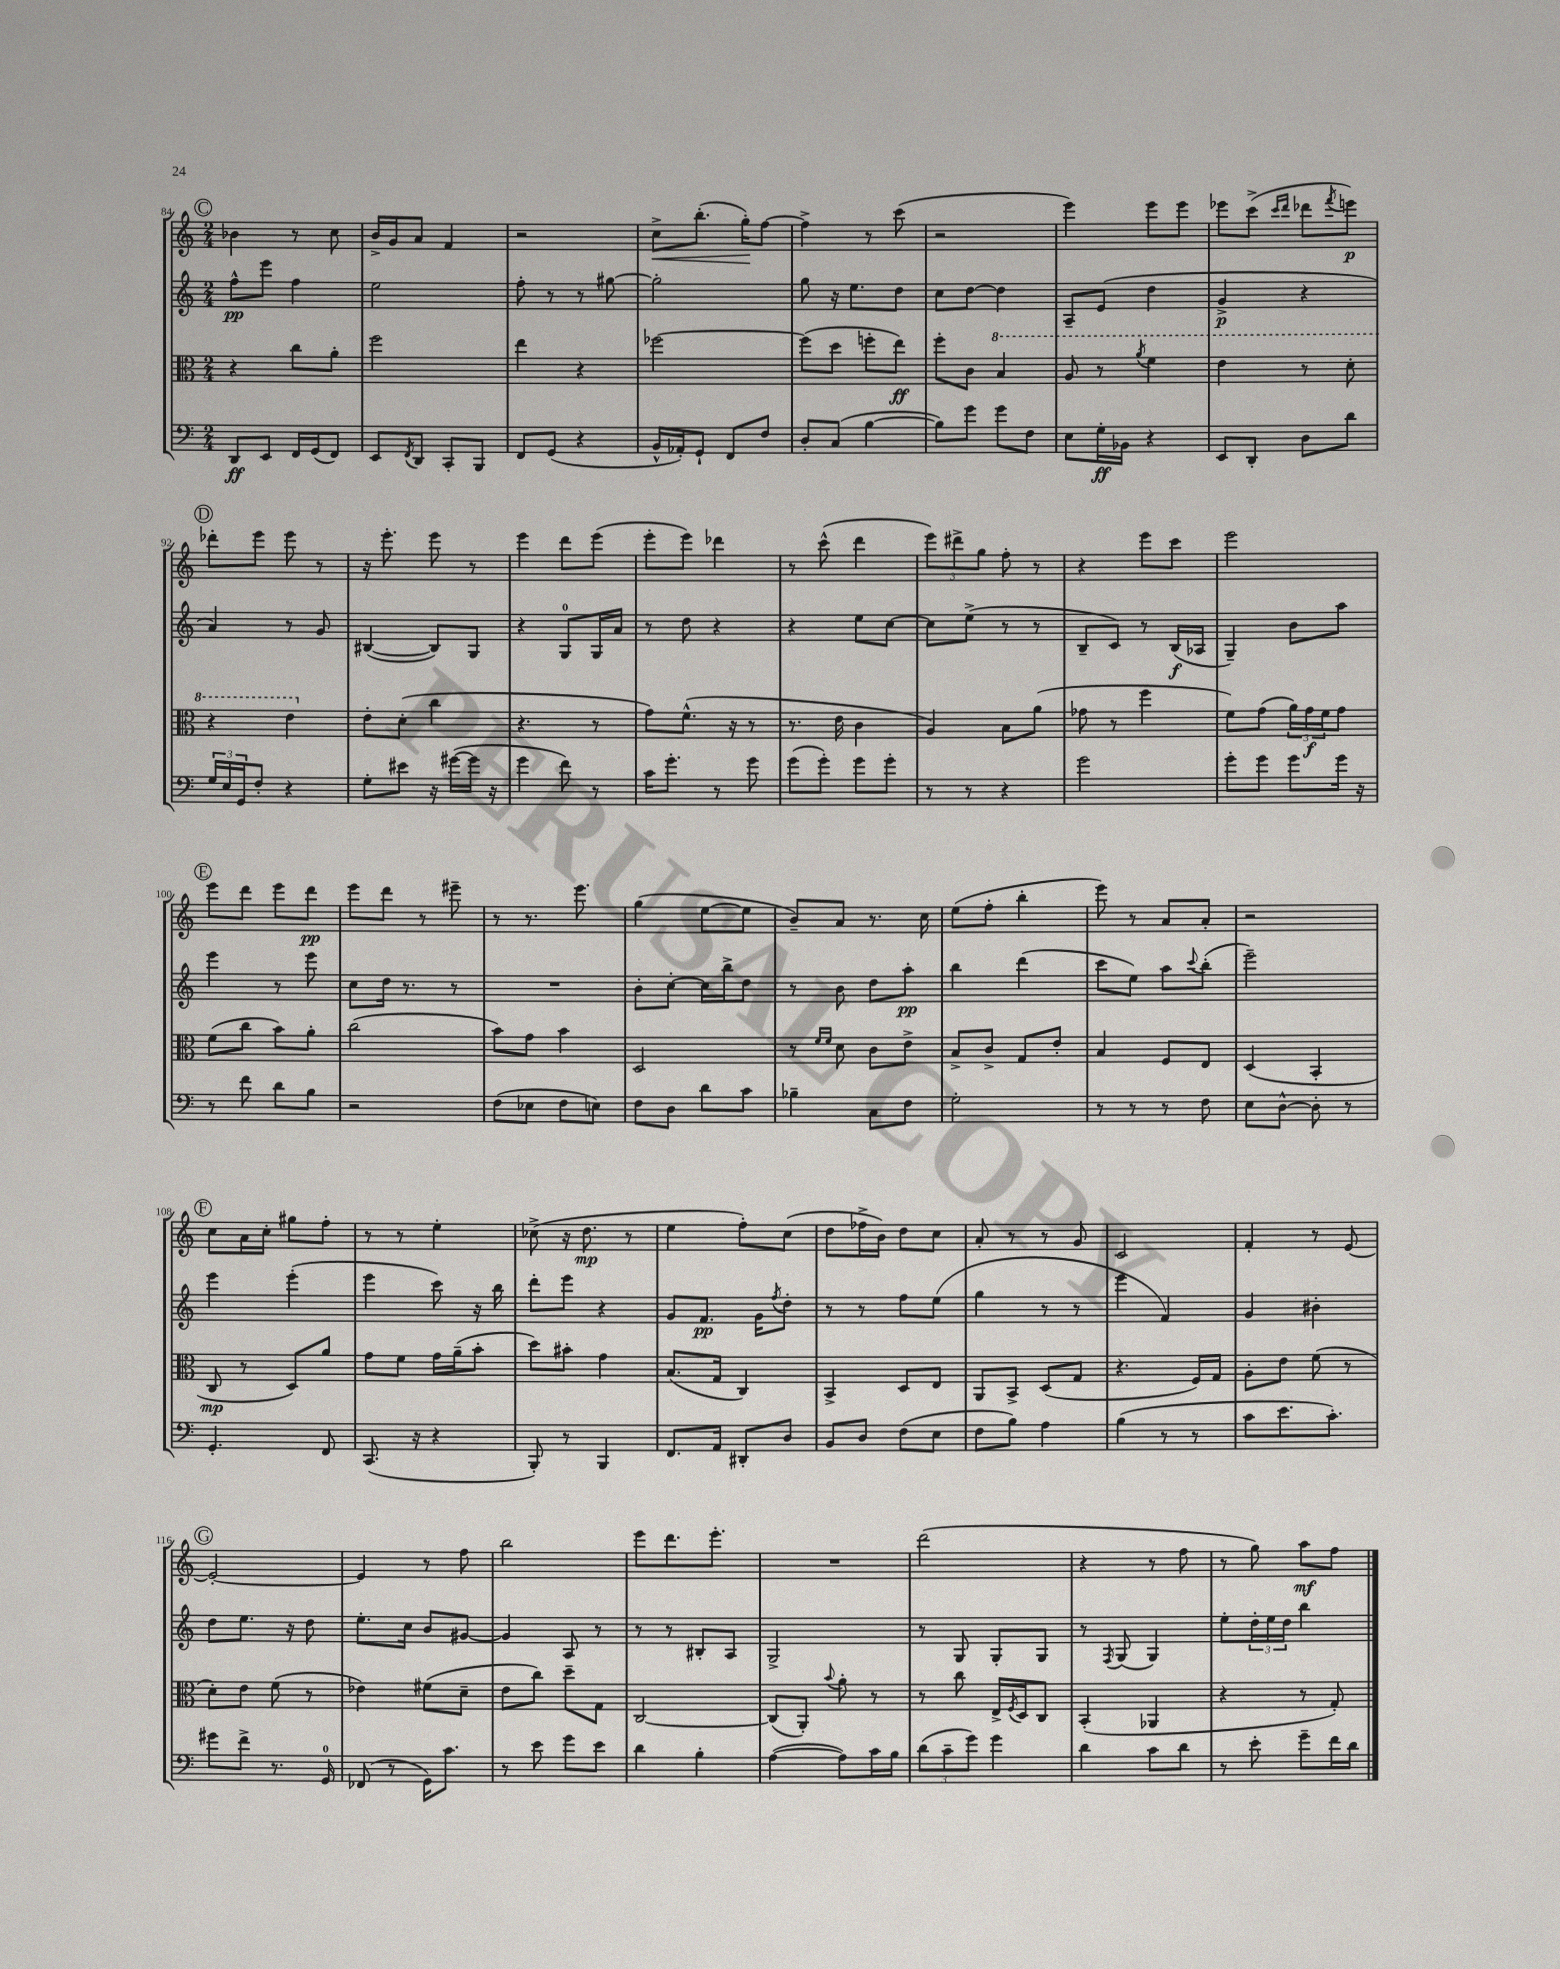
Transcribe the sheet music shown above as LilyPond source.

<<
\new StaffGroup <<
\new Staff = "s0" {
    \clef treble \key c \major \numericTimeSignature \time 2/4
    \mark \markup { \circle "C" } bes'4 r8 c''8 |
    b'16-> g'16 a'8 f'4 |
    r2 |
    c''8->\< b''8.-.( g''16-.\!) f''8~ |
    f''4-> r8 c'''8( |
    r2 |
    e'''4) e'''8 e'''8 |
    ees'''8 c'''8->( \grace { c'''16 d'''16 } des'''8 \acciaccatura { f'''8 } e'''8\p) |
    \mark \markup { \circle "D" } des'''8-. e'''8 e'''8 r8 |
    r16 e'''8.-. e'''8 r8 |
    e'''4 d'''8 e'''8( |
    e'''8-. e'''8) des'''4 |
    r8 c'''8-^( d'''4 |
    \tuplet 3/2 { e'''8) dis'''8-> g''8 } f''8-. r8 |
    r4 e'''8 c'''8 |
    e'''2 |
    \mark \markup { \circle "E" } e'''8 d'''8 e'''8 d'''8\pp |
    e'''8 d'''8 r8 eis'''8-- |
    r8 r8. e'''8. |
    g''4( e''8~ e''8 |
    b'8--) a'8 r8. c''16 |
    e''8( f''8-. b''4-. |
    e'''8) r8 a'8 a'8-. |
    r2 |
    \mark \markup { \circle "F" } c''8 a'16 c''16-. gis''8 f''8-. |
    r8 r8 e''4-. |
    ces''8->( r16 d''8.\mp r8 |
    e''4 f''8-.) c''8( |
    d''8 fes''16-> b'16) d''8 c''8 |
    a'8-. r8 r8 g'8 |
    c'2 |
    f'4-. r8 e'8~ |
    \mark \markup { \circle "G" } e'2~-. |
    e'4 r8 f''8 |
    b''2 |
    e'''8 d'''8. e'''8.-. |
    R2 |
    d'''2( |
    r4 r8 f''8 |
    r8 g''8) a''8\mf f''8 \bar "|." |
}
\new Staff = "s1" {
    \clef treble \key c \major \numericTimeSignature \time 2/4
    \mark \markup { \circle "C" } f''8-^\pp e'''8 f''4 |
    e''2 |
    f''8-. r8 r8 gis''8~ |
    gis''2-. |
    g''8 r16 e''8. d''8 |
    c''8 d''8~ d''4 |
    a8-- e'8( d''4 |
    g'4->\p r4 |
    \mark \markup { \circle "D" } a'4) r8 g'8 |
    bis4~( bis8) g8 |
    r4 g8-0 g16 a'16 |
    r8 d''8 r4 |
    r4 e''8 c''8~ |
    c''8 e''8->( r8 r8 |
    b8-- c'8) r8 b16\f( aes16 |
    g4--) b'8 a''8 |
    \mark \markup { \circle "E" } e'''4 r8 e'''8 |
    c''8 d''16 r8. r8 |
    R2 |
    b'8-. c''8~-. c''16 b''16-> d''8 |
    r8 b'8 d''8 a''8-.\pp |
    b''4 d'''4( |
    c'''8 e''8) a''8 \appoggiatura { c'''8 } b''8-.( |
    e'''2--) |
    \mark \markup { \circle "F" } e'''4 e'''4-.( |
    e'''4 c'''8) r16 b''16 |
    d'''8-. e'''8 r4 |
    g'8 f'8.\pp g'16 \acciaccatura { f''8 } d''8-. |
    r8 r8 f''8 e''8( |
    g''4 r8 r8 |
    e'''4 f'4) |
    g'4 bis'4-. |
    \mark \markup { \circle "G" } d''8 e''8. r16 d''8 |
    e''8.-. c''16 b'8 gis'8~ |
    gis'4 a8 r8 |
    r8 r8 bis8-. a8 |
    g2-> |
    r8 g8 g8-. g8 |
    r8 \acciaccatura { f8 } g8( g4) |
    e''8-. \tuplet 3/2 { d''16-. e''16 d''16 } b''4 \bar "|." |
}
\new Staff = "s2" {
    \clef alto \key c \major \numericTimeSignature \time 2/4
    \mark \markup { \circle "C" } r4 c''8 a'8-. |
    f''2 |
    e''4 r4 |
    fes''2~ |
    fes''8( d''8 f''8-. e''8\ff) |
    f''8-. c'8 \ottava #1 b'4 |
    a'8 r8 \acciaccatura { a''8 } f''4 |
    e''4 r8 d''8-. |
    \mark \markup { \circle "D" } r4 e''4 \ottava #0 |
    e'8-. d'8-.( c''4 |
    r4. r8 |
    g'8) f'8.-^( r16 r8 |
    r8. e'16 c'4 |
    a4) b8 a'8( |
    ges'8 r8 f''4 |
    f'8) g'8( \tuplet 3/2 { a'16) g'16\f f'16 } g'8 |
    \mark \markup { \circle "E" } f'8( c''8 b'8) a'8-. |
    c''2( |
    b'8) g'8 b'4 |
    d2 |
    r8 \grace { f'16 f'16 } d'8 c'8 e'8-> |
    b8-> c'8-> g8 e'8-. |
    b4 f8 e8 |
    d4( b,4-. |
    \mark \markup { \circle "F" } c8\mp r8 d8) a'8 |
    g'8 f'8 g'16 a'16--( b'8-. |
    d''8) bis'8-. g'4 |
    b8.( g16 c4) |
    b,4-> d8 e8 |
    a,8 b,8-> d8( g8 |
    r4. f16) g16 |
    a8-. e'8 f'8( r8 |
    \mark \markup { \circle "G" } d'8-.) e'8 f'8( r8 |
    ees'4) fis'8( d'8-- |
    e'8 c''8) d''8-- g8 |
    c2~ |
    c8( a,8-.) \appoggiatura { b'8 } a'8-. r8 |
    r8 c''8 e16-> \acciaccatura { f8 } d16 c8 |
    b,4-.( aes,4 |
    r4 r8 g8-.) \bar "|." |
}
\new Staff = "s3" {
    \clef bass \key c \major \numericTimeSignature \time 2/4
    \mark \markup { \circle "C" } d,8\ff e,8 f,16 g,16( f,8) |
    e,8 \acciaccatura { f,8 } d,8 c,8-. b,,8 |
    f,8 g,8( r4 |
    b,16-^ aes,16-.) g,8-! f,8 f8 |
    d8-. c8( b4~ |
    b8) g'8 g'8 f8 |
    e8 g16-.\ff bes,16 r4 |
    e,8 d,8-. d8 d'8 |
    \mark \markup { \circle "D" } \tuplet 3/2 { g16 e16 g,16 } f8-. r4 |
    g8-. eis'8 r16 gis'16~( gis'16 r16 |
    g'4 f'8) r8 |
    c'16 g'8.-. r8 g'8 |
    g'8( g'8-.) g'8 g'8-. |
    r8 r8 r4 |
    g'2 |
    g'8-. g'8 g'8 g'16 r16 |
    \mark \markup { \circle "E" } r8 f'8 d'8 b8 |
    r2 |
    f8( ees8 f8 e8) |
    f8 d8 d'8 c'8 |
    bes4-- c8 f8 |
    g2-. |
    r8 r8 r8 f8 |
    e8 d8~-^ d8-. r8 |
    \mark \markup { \circle "F" } g,4.-. f,8 |
    c,8.( r16 r4 |
    b,,8-.) r8 b,,4 |
    f,8. a,16 dis,8-. d8 |
    b,8 d8 f8( e8 |
    f8 b8) a4 |
    b4( r8 r8 |
    c'8 e'8. c'8.-.) |
    \mark \markup { \circle "G" } gis'8 f'8-> r8. g,16-0 |
    fes,8( r8 g,16) c'8. |
    r8 e'8 g'8 e'8 |
    d'4 b4-. |
    a4~( a8) c'16 b16 |
    \tuplet 3/2 { d'8( c'8-- g'8) } g'4 |
    d'4 c'8 d'8 |
    r8 e'8-. g'8-- f'16 d'16 \bar "|." |
}
>>
>>
\layout { \context { \Score currentBarNumber = #84 } }
